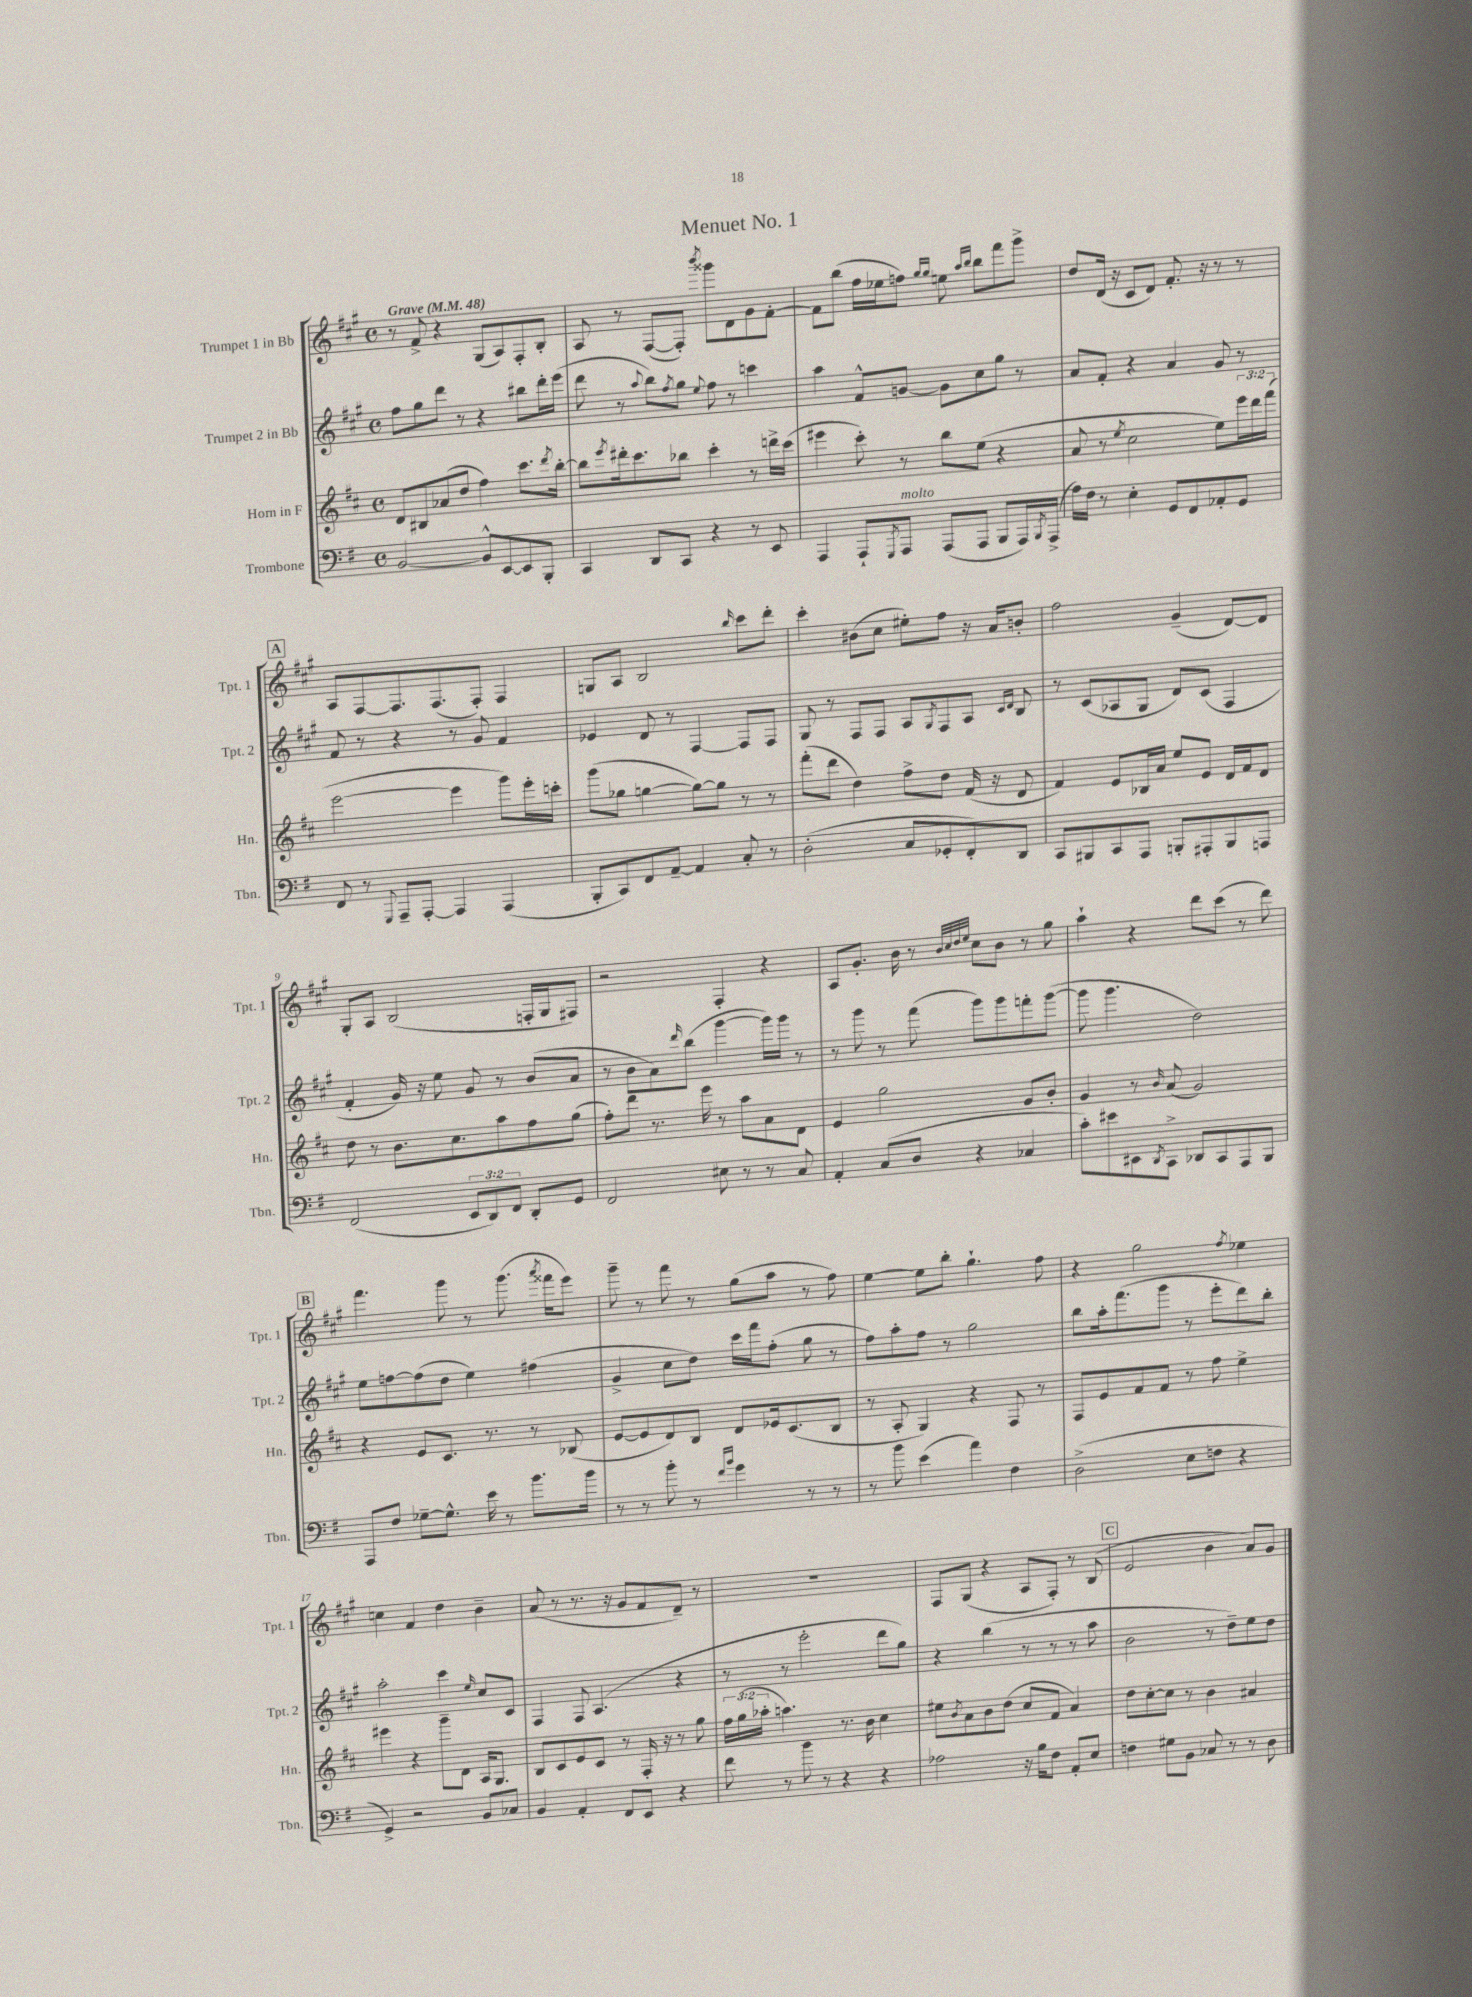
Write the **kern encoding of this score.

**kern	**kern	**kern	**kern
*staff4	*staff3	*staff2	*staff1
*clefF4	*clefG2	*clefG2	*clefG2
*k[f#]	*k[f#c#]	*k[f#c#g#]	*k[f#c#g#]
*M4/4	*M4/4	*M4/4	*M4/4
*met(c)	*met(c)	*met(c)	*met(c)
*MM48	*MM48	*MM48	*MM48
[2BB	8d	8ff#	8r
.	8B#	8gg#	8f#^
.	(8a-	8ddd	4r
.	8dd	8r	.
8BB^^]	4ff#)	4r	(8G#
[8EE	.	.	8A)
8EE]	8.ccc#	8bb#	8F#'
8BBB'	.	16ddd'	8B'
.	8qddd	.	.
.	[16bb'	(16eee	.
=	=	=	=
4CC	8bb]	8ddd	8A
.	8qeee	.	.
.	16ddd#'	8r	8r
.	8.ccc#	.	.
.	.	8qqaa	.
8DD	.	8bb)	([8F#
.	.	8qff#	.
8CC	8bb-	8gg#	8F#'])
.	.	8qqee	8qbbb
4r	4ccc#'	8ff#	8ggg##
.	.	8r	8d
8r	8r	4ccc	8g#
8EE	16ddd^	.	[8f#'
.	(16ccc#	.	.
=	=	=	=
4AAA	4eee#	4aa	8f#]
.	.	.	(8bb
8AAA`	8ccc#')	8f#^^	16ff#
.	.	.	16ee-
8qGGG	.	.	.
8AAA	8r	[8g	8ff)
.	.	.	16qqgg#
.	.	.	16qqgg#
(8AAA	8bb	8g]	8ee
.	.	.	16qqaa
.	.	.	16qqbb
8AAA	(8ee	8cc#	8bb
8BBB	4r	8gg#	8fff#
16AAA)	.	8r	8ggg#^
8qBBB	.	.	.
(16AAA^	.	.	.
=	=	=	=
16A)	8a	8a	8dd
16F#	.	.	.
8r	8r	8f#'	(16d
.	.	.	16r
.	8qee	.	.
4E'	2cc#	4r	8c#
.	.	.	8d)
8GG	.	4a	8.f#'
8FF#	.	.	.
.	.	.	16r
8AA-'	8ee)	8g#	8r
8GG	24eee	8r	8r
.	24ddd	.	.
.	(24fff#	.	.
=	=	=	=
8FF#	[2eee	8f#	8A
8r	.	8r	[8F#
8qqGGG	.	.	.
8AAA~	.	4r	8.F#]
[8AAA'	.	.	.
.	.	.	(8.F#
4AAA]	4eee]	8r	.
.	.	8g#	8F#')
(4AAA	8ggg)	4f#	4F#
.	16eee'	.	.
.	16ccc'	.	.
=	=	=	=
8BBB'	(8ggg	4e-	8G
8CC)	8gg-	.	8A
8FF#	[4gg	8d	2B
[8AA~	.	8r	.
4AA]	8gg_)	[4F#	.
.	8gg]	.	.
.	.	.	16qqbb
8C'	8r	8F#]	8ccc#
8r	8r	8F#	8ddd'
=	=	=	=
(2D'	(8fff#'	8G#	4ccc#'
.	8ddd	8r	.
.	4dd)	8F#	(8b#
.	.	8F#	8cc#
8C	8ff#^	8A	8ee#')
.	.	8qG#	.
8GG-'	8dd	8F#	8ff#
8FF#')	(16f#	8A	16r
.	16r	.	16a
.	.	16qqc#	.
.	.	16qqd	.
8DD	8d	8B	8b'
=	=	=	=
8CC	4f#)	8r	2ff#
8BBB#	.	(8c#	.
8CC	8e	8A-	.
8AAA	16B-	8G#	.
.	16a	.	.
8BBB'	8ee	8d)	(4g#~
8AAA#'	8e	(8c#	.
8BBB	16d	4F#	[8d)
.	16f#	.	.
8AAA	8d	.	8d]
=	=	=	=
(2FF#	8dd	4f#'	8G#'
.	8r	.	8A
.	8.b	16g#)	(2B
.	.	16r	.
.	.	8ee	.
.	8.cc#	.	.
12EE	.	8g#	.
12DD)	.	.	.
.	8aa	8r	.
12FF#	.	.	.
8DD'	8ff#	(8b	16F'
.	.	.	16G#
8GG	(8gg	8a	8F#)
=	=	=	=
2FF#	8ff#')	8r	2r
.	8ddd	8b	.
.	8.r	8a)	.
.	.	16qqddd	.
.	.	(8bb	.
.	16eee	.	.
8E#	8r	[4ggg#	4F#'
8r	8aa	.	.
8r	8a	16ggg#])	4r
.	.	16ggg#	.
8C	8d	8r	.
=	=	=	=
4AA'	4e	8r	8A
.	.	8ggg#	8.g#'
(8C	2gg	8r	.
.	.	.	16b
8D	.	(8fff#	8r
.	.	.	32qqb
.	.	.	32qqcc#
.	.	.	32qqdd
.	.	.	32qqee
4r	.	8ggg#)	8cc#
.	.	8ggg#	8b
4C-	8g	8fff'	8r
.	8b'	([8ggg#	8gg#
=	=	=	=
8c')	4g	8ggg#]	4aa`
8e#	.	4.ggg#	.
8EE#	8r	.	4r
8qDD	16qqb	.	.
8CC^	(8a	.	.
8DD-	2g)	2dd)	8ddd
8CC	.	.	(8ccc#
8AAA	.	.	8r
8BBB	.	.	8ddd)
=	=	=	=
8AAA	4r	8ee	4.fff#
8F#	.	[8ff	.
[8G-~	8e	(8ff]	.
8.G-^^]	8.c#	8dd	8ggg#
.	.	4ee)	8r
16e	8.r	.	.
8r	.	.	(8.ggg#
8.b	8r	(4ff#	.
.	.	.	8qaaa
.	.	.	16fff##
.	(8B-	.	8eee)
16b	.	.	.
=	=	=	=
8r	[8e	4g#^	8ggg#~
8r	8e]	.	8r
8b'	8d)	8cc#	8fff#
8r	8B	8dd)	8r
16qqf#	.	.	.
16qqb	.	.	.
4g	8d	16ccc#	(8gg#
.	.	16fff#	.
.	16e-	(8ff#'	8aa
.	(8.c#	.	.
8r	.	8gg#	8r
8r	8B	8r	8ff#)
=	=	=	=
8r	8r	8ff#)	[4ee
8b	8A'	8aa'	.
(4e	4G)	8ff#	8ee]
.	.	8r	8bb'
4a)	4r	2gg#	4.gg#`
4F#	8F#	.	.
.	8r	.	8ff#
=	=	=	=
(2D^	8F#	8bb	4r
.	8e	16aa'	.
.	.	(8.fff#	.
.	8f#	.	2gg#
.	8f#	8ggg#	.
8E	8r	8r	.
8F	8ff#	8eee'	.
.	.	.	8qff#
4r	4ee^	8ddd)	4ee-
.	.	8bb'	.
=	=	=	=
4GG^)	4eee#	2aa'	4cc
2r	4r	.	4f#
.	8ggg~	4ccc#	4dd
.	8d	.	.
.	.	16qqee	.
8BB	16A	8cc#	4b~
.	8.G	.	.
8C-	.	8c#	.
=	=	=	=
4BB	8B	4F#	(8a
.	8c#	.	8r
4AA'	8e	8F#	8.r
.	8c#	(4.A	.
.	.	.	16r
8FF#	8r	.	8g#
8EE	16F#'	.	8f#
.	16r	.	.
4r	8r	4r	8d~)
.	8gg	.	8r
=	=	=	=
8f#	24ff#	8r	1r
.	(24gg	.	.
.	24aa-'	.	.
8r	4.aa)	8r	.
8b	.	2eee'	.
8r	.	.	.
4r	8.r	.	.
.	16b	.	.
4r	4cc#	8ddd	.
.	.	8gg#)	.
=	=	=	=
2A-	8ee#	4r	8F#
.	8qb	.	.
.	8a	.	(8G#
.	8b	(4bb	4r
.	(8dd	.	.
16r	8cc#	8r	8A
16B	.	.	.
8F#	8f#	8r	8F#')
8AA'	4a)	8r	8r
8E	.	8aa	(8B
=	=	=	=
4F	8dd	2b	2e
.	[8cc#'	.	.
8G#	8cc#]	.	.
8BB	8r	.	.
8C-	4b	8r	4b
8r	.	8dd~)	.
8r	4a#	8ee	8a)
8D	.	8dd	8g#
==	==	==	==
*-	*-	*-	*-
